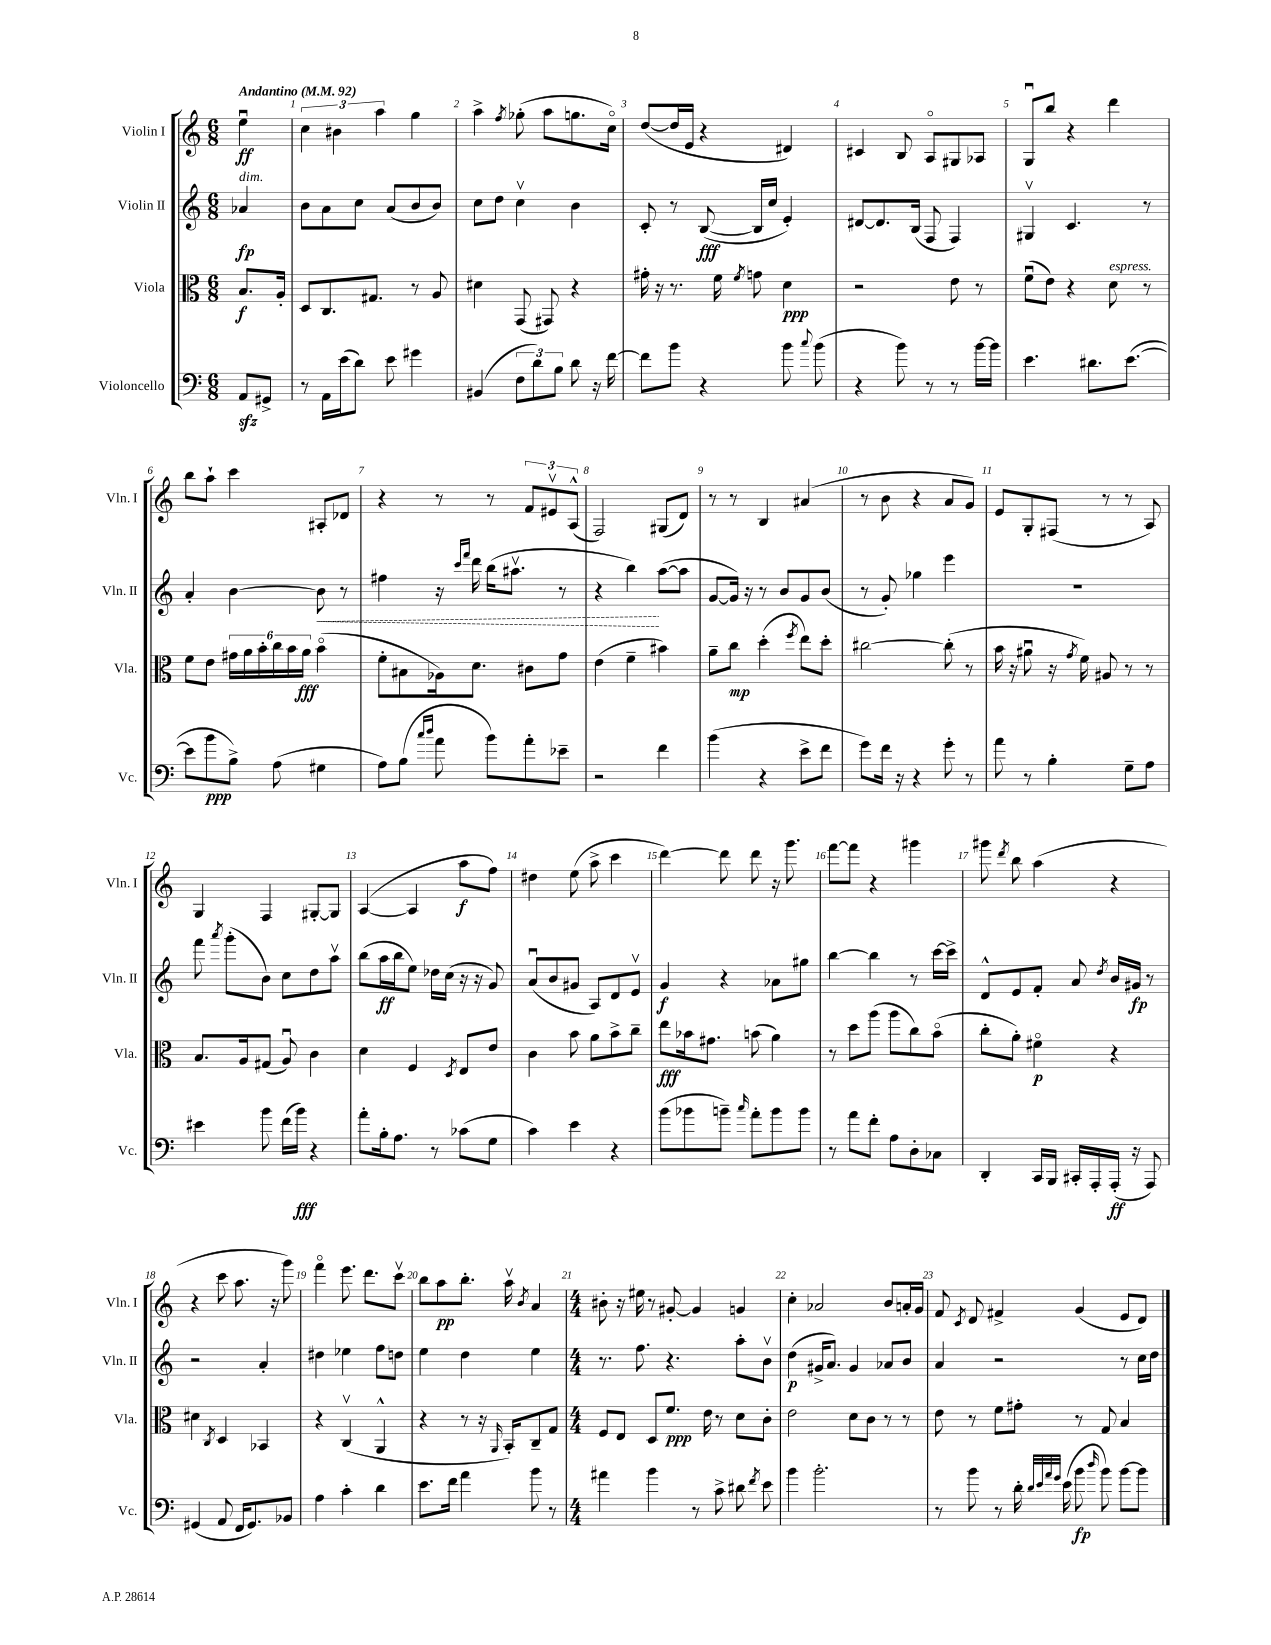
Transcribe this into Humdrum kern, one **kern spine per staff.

**kern	**dynam	**kern	**dynam	**kern	**dynam	**kern	**dynam
*part4	*part4	*part3	*part3	*part2	*part2	*part1	*part1
*staff4	*staff4	*staff3	*staff3	*staff2	*staff2	*staff1	*staff1
*I"Violoncello	*	*I"Viola	*	*I"Violin II	*	*I"Violin I	*
*I'Vc.	*	*I'Vla.	*	*I'Vln. II	*	*I'Vln. I	*
*clefF4	*	*clefC3	*	*clefG2	*	*clefG2	*
*k[]	*	*k[]	*	*k[]	*	*k[]	*
*M6/8	*	*M6/8	*	*M6/8	*	*M6/8	*
*MM92	*	*MM92	*	*MM92	*	*MM92	*
=	=	=	=	=	=	=	=
!	!	!	!	!	!	!LO:TX:a:B:t=Andantino	!
!	!	!	!	!LO:TX:a:i:t=dim.	!	!	!
8AAzz/L	.	8.B/L	f	4a-X/	fp	4eeu\	ff
8GG#X^/J	.	.	.	.	.	.	.
.	.	16A'/Jk	.	.	.	.	.
=1	=1	=1	=1	=1	=1	=1	=1
8r	.	8D/L	.	8b\L	.	6cc\	.
16AA\LL	.	8.C/	.	8a\	.	.	.
.	.	.	.	.	.	6b#X\	.
(16e\J	.	.	.	.	.	.	.
8d\J)	.	.	.	8cc\J	.	.	.
.	.	8.G#X/J	.	.	.	.	.
.	.	.	.	.	.	6aa\	.
8e\	.	.	.	(8a/L	.	.	.
4g#X\	.	8r	.	8b/	.	4gg\	.
.	.	8A/	.	8b/J)	.	.	.
=2	=2	=2	=2	=2	=2	=2	=2
(4BB#X/	.	4d#X\	.	8cc\L	.	4aa^\	.
.	.	.	.	8dd\J	.	.	.
.	.	.	.	.	.	8qff/	.
12F\L	.	(8GG/	.	4ccv\	.	(8gg-X'\	.
12d\)	.	.	.	.	.	.	.
.	.	8GG#X/)	.	.	.	8aa\L	.
12B\J	.	.	.	.	.	.	.
8d\	.	4r	.	4b\	.	8.ggn\	.
16r	.	.	.	.	.	.	.
[16f\	.	.	.	.	.	16cc\Jk)	.
=3	=3	=3	=3	=3	=3	=3	=3
8f\L]	.	16g#X'\	.	8c'/	.	([8dd/L	.
.	.	16r	.	.	.	.	.
8b\J	.	8.r	.	8r	.	16dd/L]	.
.	.	.	.	.	.	16e/JJ	.
4r	.	.	.	([8B/	fff	4r	.
.	.	16f\	.	.	.	.	.
.	.	8qf/	.	.	.	.	.
.	.	8gn\	.	16B/LL]	.	.	.
.	.	.	.	16cc/JJ	.	.	.
8b\	.	4d\	ppp	4e'/)	.	4d#X/)	.
8qqcc/	.	.	.	.	.	.	.
(8b\	.	.	.	.	.	.	.
=4	=4	=4	=4	=4	=4	=4	=4
4r	.	2r	.	[8d#X/L	.	4c#X/	.
.	.	.	.	8.d#/]	.	.	.
8b\)	.	.	.	.	.	8B/	.
.	.	.	.	(16B/Jk	.	.	.
8r	.	.	.	8F/	.	8A/L	.
8r	.	8e\	.	4F/)	.	8G#X/	.
[16b\LL	.	8r	.	.	.	8A-X/J	.
16b\JJ]	.	.	.	.	.	.	.
=5	=5	=5	=5	=5	=5	=5	=5
4.e\	.	(8fu\L	.	4G#Xv/	.	8Gu/L	.
.	.	8e\J)	.	.	.	8bb/J	.
.	.	4r	.	4.c/	.	4r	.
8.d#X\L	.	.	.	.	.	.	.
!	!	!LO:TX:a:i:t=espress.	!	!	!	!	!
.	.	8d\	.	.	.	4ddd\	.
([8.e\J	.	.	.	.	.	.	.
.	.	8r	.	8r	.	.	.
!!LO:LB:g=z
=6	=6	=6	=6	=6	=6	=6	=6
8e\L]	.	8f\L	.	4a'/	.	8bb\L	.
8b\	ppp	8e\J	.	.	.	8aa`\J	.
8B^\J)	.	24g#X\LL	.	[4b\	.	4ccc\	.
.	.	24a\	.	.	.	.	.
.	.	24b'\	.	.	.	.	.
(8A\	.	24cc\	.	.	.	.	.
.	.	24b\	.	.	.	.	.
.	.	24a\JJ	fff	.	.	.	.
!	!	!	!	!	!LO:HP:b	!	!
4G#X\	.	(4b\	.	8b\]	<	8A#X'/L	.
.	.	.	.	8r	.	8d-X/J	.
=7	=7	=7	=7	=7	=7	=7	=7
8A\L)	.	8f'\L	.	4ff#X\	.	4r	.
(8B\J	.	8B#X\	.	.	.	.	.
16qqcc/LL	.	.	.	.	.	.	.
16qqdd/JJ	.	.	.	.	.	.	.
8a\	.	16A-X\k)	.	16r	.	8r	.
.	.	.	.	16qqccc/LL	.	.	.
.	.	.	.	16qqfff/JJ	.	.	.
.	.	8.d\J	.	16ddd\	.	.	.
8b\L)	.	.	.	(16bb\KL	.	8r	.
.	.	.	.	8.aa#Xv\J	.	.	.
8a'\	.	8c#X\L	.	.	.	12f/L	.
.	.	.	.	.	.	12e#Xv/	.
8e-X~\J	.	8g\J	.	8r	.	.	.
.	.	.	.	.	.	(12A^^/J	.
=8	=8	=8	=8	=8	=8	=8	=8
2r	.	(4e\	.	4r	.	2F/)	.
.	.	4f~\	.	4bb\)	.	.	.
4f\	.	4b#X\)	.	([8aa\L	[	(8G#X/L	.
.	.	.	.	8aa\J]	.	8d/J)	.
=9	=9	=9	=9	=9	=9	=9	=9
(4b\	.	8a~\L	.	[8g/L	.	8r	.
.	.	8cc\J	mp	16g/Jk])	.	8r	.
.	.	.	.	16r	.	.	.
4r	.	(4dd'\	.	8r	.	4B/	.
.	.	.	.	8b/L	.	.	.
.	.	8qff/	.	.	.	.	.
8e^\L	.	8ee\L)	.	8g/	.	(4a#X/	.
8f\J	.	8dd'\J	.	(8b/J	.	.	.
=10	=10	=10	=10	=10	=10	=10	=10
8g\L)	.	[2cc#X\	.	8r	.	8r	.
16f\Jk	.	.	.	8g'/)	.	8b\	.
16r	.	.	.	.	.	.	.
4r	.	.	.	4gg-X\	.	4r	.
8g'\	.	(8cc#'\]	.	4eee\	.	8a/L	.
8r	.	8r	.	.	.	8g/J)	.
=11	=11	=11	=11	=11	=11	=11	=11
8a\	.	16b\	.	2.r	.	8e/L	.
.	.	16r	.	.	.	.	.
8r	.	8a#Xu\	.	.	.	8G'/	.
4B'\	.	16r	.	.	.	(8F#X/J	.
.	.	8qg/	.	.	.	.	.
.	.	16f\)	.	.	.	.	.
.	.	8A#X/	.	.	.	8r	.
8G~\L	.	8r	.	.	.	8r	.
8A\J	.	8r	.	.	.	8A/)	.
!!LO:LB:g=z
=12	=12	=12	=12	=12	=12	=12	=12
4e#X\	.	8.B/L	.	8fff\	.	4G/	.
.	.	.	.	8qaaa/	.	.	.
.	.	.	.	(8ggg'\L	.	.	.
.	.	16A/k	.	.	.	.	.
8b\	.	(8G#X/J	.	8b\J)	.	4F/	.
(16f\LL	.	8Au/)	.	8cc\L	.	.	.
16b\JJ)	fff	.	.	.	.	.	.
4r	.	4c\	.	8dd\	.	[8G#X'/L	.
.	.	.	.	8aav\J	.	8G#/J]	.
=13	=13	=13	=13	=13	=13	=13	=13
8a'\L	.	4d\	.	(8bb\L	.	([4A/	.
16B'\k	.	.	.	16aa\L	ff	.	.
8.A\J	.	.	.	16bb\J	.	.	.
.	.	4F/	.	8ee\J)	.	4A/]	.
8r	.	.	.	16dd-X\LL	.	.	.
.	.	.	.	(16cc\JJ	.	.	.
.	.	8qD/	.	.	.	.	.
(8c-X\L	.	8E/L	.	16r	.	8aa\L	f
.	.	.	.	16r	.	.	.
8G\J	.	8e/J	.	8g/)	.	8ff\J)	.
=14	=14	=14	=14	=14	=14	=14	=14
4c\)	.	4c\	.	(8au/L	.	4dd#X\	.
.	.	.	.	8b/	.	.	.
4e\	.	8b\	.	8g#X/J	.	(8ee\	.
.	.	8a\L	.	8A/L)	.	8aa^\	.
4r	.	8b^\	.	8d/	.	4ccc\	.
.	.	8cc~\J	.	8ev/J	.	.	.
=15	=15	=15	=15	=15	=15	=15	=15
(8b\L	.	8ee\L	fff	4g/	f	[4ddd\)	.
8b-X\	.	16b-X\k	.	.	.	.	.
.	.	8.g#X\J	.	.	.	.	.
8bn~\J)	.	.	.	4r	.	8ddd\]	.
16qqcc/	.	.	.	.	.	.	.
8a'\L	.	(8bn\	.	.	.	8ddd\	.
8b\	.	4a\)	.	8a-X\L	.	16r	.
.	.	.	.	.	.	8.ggg\	.
8b\J	.	.	.	8gg#X\J	.	.	.
=16	=16	=16	=16	=16	=16	=16	=16
8r	.	8r	.	[4bb\	.	[8fff\L	.
8a\L	.	8dd\L	.	.	.	8fff\J]	.
8f'\J	.	(8aa\J	.	4bb\]	.	4r	.
8A\L	.	8aa\L	.	.	.	.	.
8D'\	.	8cc\)	.	8r	.	4ggg#X\	.
8C-X\J	.	(8b\J	.	[16ccc\LL	.	.	.
.	.	.	.	16ccc^\JJ]	.	.	.
=17	=17	=17	=17	=17	=17	=17	=17
4DD'/	.	8cc'\L	.	8d^^/L	.	8ggg#X\	.
.	.	.	.	.	.	8qddd/	.
.	.	8a'\J)	.	8e/	.	8bb\	.
16CC/LL	.	4f#X\	p	8f'/J	.	(4aa\	.
16BBB/JJ	.	.	.	.	.	.	.
16CC#X'/LL	.	.	.	8a/	.	.	.
16AAA'/	.	.	.	.	.	.	.
.	.	.	.	8qdd/	.	.	.
(16AAA'/JJ	ff	4r	.	16b/LL	.	4r	.
16r	.	.	.	16g#X/JJ	fp	.	.
8AAA/)	.	.	.	8r	.	.	.
!!LO:LB:g=z
=18	=18	=18	=18	=18	=18	=18	=18
(4GG#X/	.	4d#X\	.	2r	.	4r	.
.	.	8qC/	.	.	.	.	.
8AA/	.	4D/	.	.	.	8ccc\	.
16FF/KL	.	.	.	.	.	8.aa\	.
8.GG#/)	.	.	.	.	.	.	.
.	.	4BB-X/	.	4a'/	.	.	.
.	.	.	.	.	.	16r	.
8BB-X/J	.	.	.	.	.	8ggg\)	.
=19	=19	=19	=19	=19	=19	=19	=19
4A\	.	4r	.	4dd#X\	.	4fff\	.
4c'\	.	(4Cv/	.	4ee-X\	.	8.eee\	.
.	.	.	.	.	.	8.ddd\L	.
4d\	.	4AA^^/	.	8ff\L	.	.	.
.	.	.	.	8ddn\J	.	8cccv\J	.
=20	=20	=20	=20	=20	=20	=20	=20
8.e\L	.	4r	.	4ee\	.	8bb\L	.
.	.	.	.	.	.	8aa\	pp
16f\Jk	.	.	.	.	.	.	.
4a\	.	8r	.	4dd\	.	8.bb'\J	.
.	.	16r	.	.	.	.	.
.	.	16qqAA/	.	.	.	.	.
.	.	16BB'/KL)	.	.	.	16aav\	.
.	.	.	.	.	.	8qb/	.
8b\	.	8C~/	.	4ee\	.	4a/	.
8r	.	8G/J	.	.	.	.	.
=21	=21	=21	=21	=21	=21	=21	=21
*M4/4	*	*M4/4	*	*M4/4	*	*M4/4	*
4a#X\	.	8F/L	.	8.r	.	8b#X'\	.
.	.	8E/J	.	.	.	16r	.
.	.	.	.	8.ff\	.	16ee#X\	.
4b\	.	8D/L	.	.	.	8r	.
.	.	8.f/J	ppp	4.r	.	[8g#X'/	.
8r	.	.	.	.	.	4g#/]	.
.	.	16e\	.	.	.	.	.
8c^\	.	8r	.	.	.	.	.
8d#X\	.	8d\L	.	8aa'\L	.	4gn/	.
8qf/	.	.	.	.	.	.	.
8e\	.	8c'\J	.	8bv\J	.	.	.
=22	=22	=22	=22	=22	=22	=22	=22
4b\	.	2e\	.	(4dd\	p	4cc'\	.
2.b'\	.	.	.	16g#X^/KL	.	2a-X/	.
.	.	.	.	8.a/J)	.	.	.
.	.	8d\L	.	4g#/	.	.	.
.	.	8c\J	.	.	.	.	.
.	.	8r	.	8a-X/L	.	8b/L	.
.	.	8r	.	8b/J	.	16an'/L	.
.	.	.	.	.	.	16g/JJ	.
=23	=23	=23	=23	=23	=23	=23	=23
8r	.	8e\	.	4a/	.	8f/	.
.	.	.	.	.	.	8qc/	.
8b\	.	8r	.	.	.	8d/	.
8r	.	8f\L	.	2r	.	4f#X^/	.
16d'\	.	8g#X'\J	.	.	.	.	.
32qqd/LLL	.	.	.	.	.	.	.
32qqe/	.	.	.	.	.	.	.
32qqa/	.	.	.	.	.	.	.
32qqg/JJJ	.	.	.	.	.	.	.
(16e\	.	.	.	.	.	.	.
8b\	fp	8r	.	.	.	(4g/	.
16qqdd/	.	.	.	.	.	.	.
8b\)	.	8G/	.	.	.	.	.
[8b\L	.	4B/	.	8r	.	8e/L	.
8b\J]	.	.	.	16cc\LL	.	8d/J)	.
.	.	.	.	16dd\JJ	.	.	.
==	==	==	==	==	==	==	==
*-	*-	*-	*-	*-	*-	*-	*-
